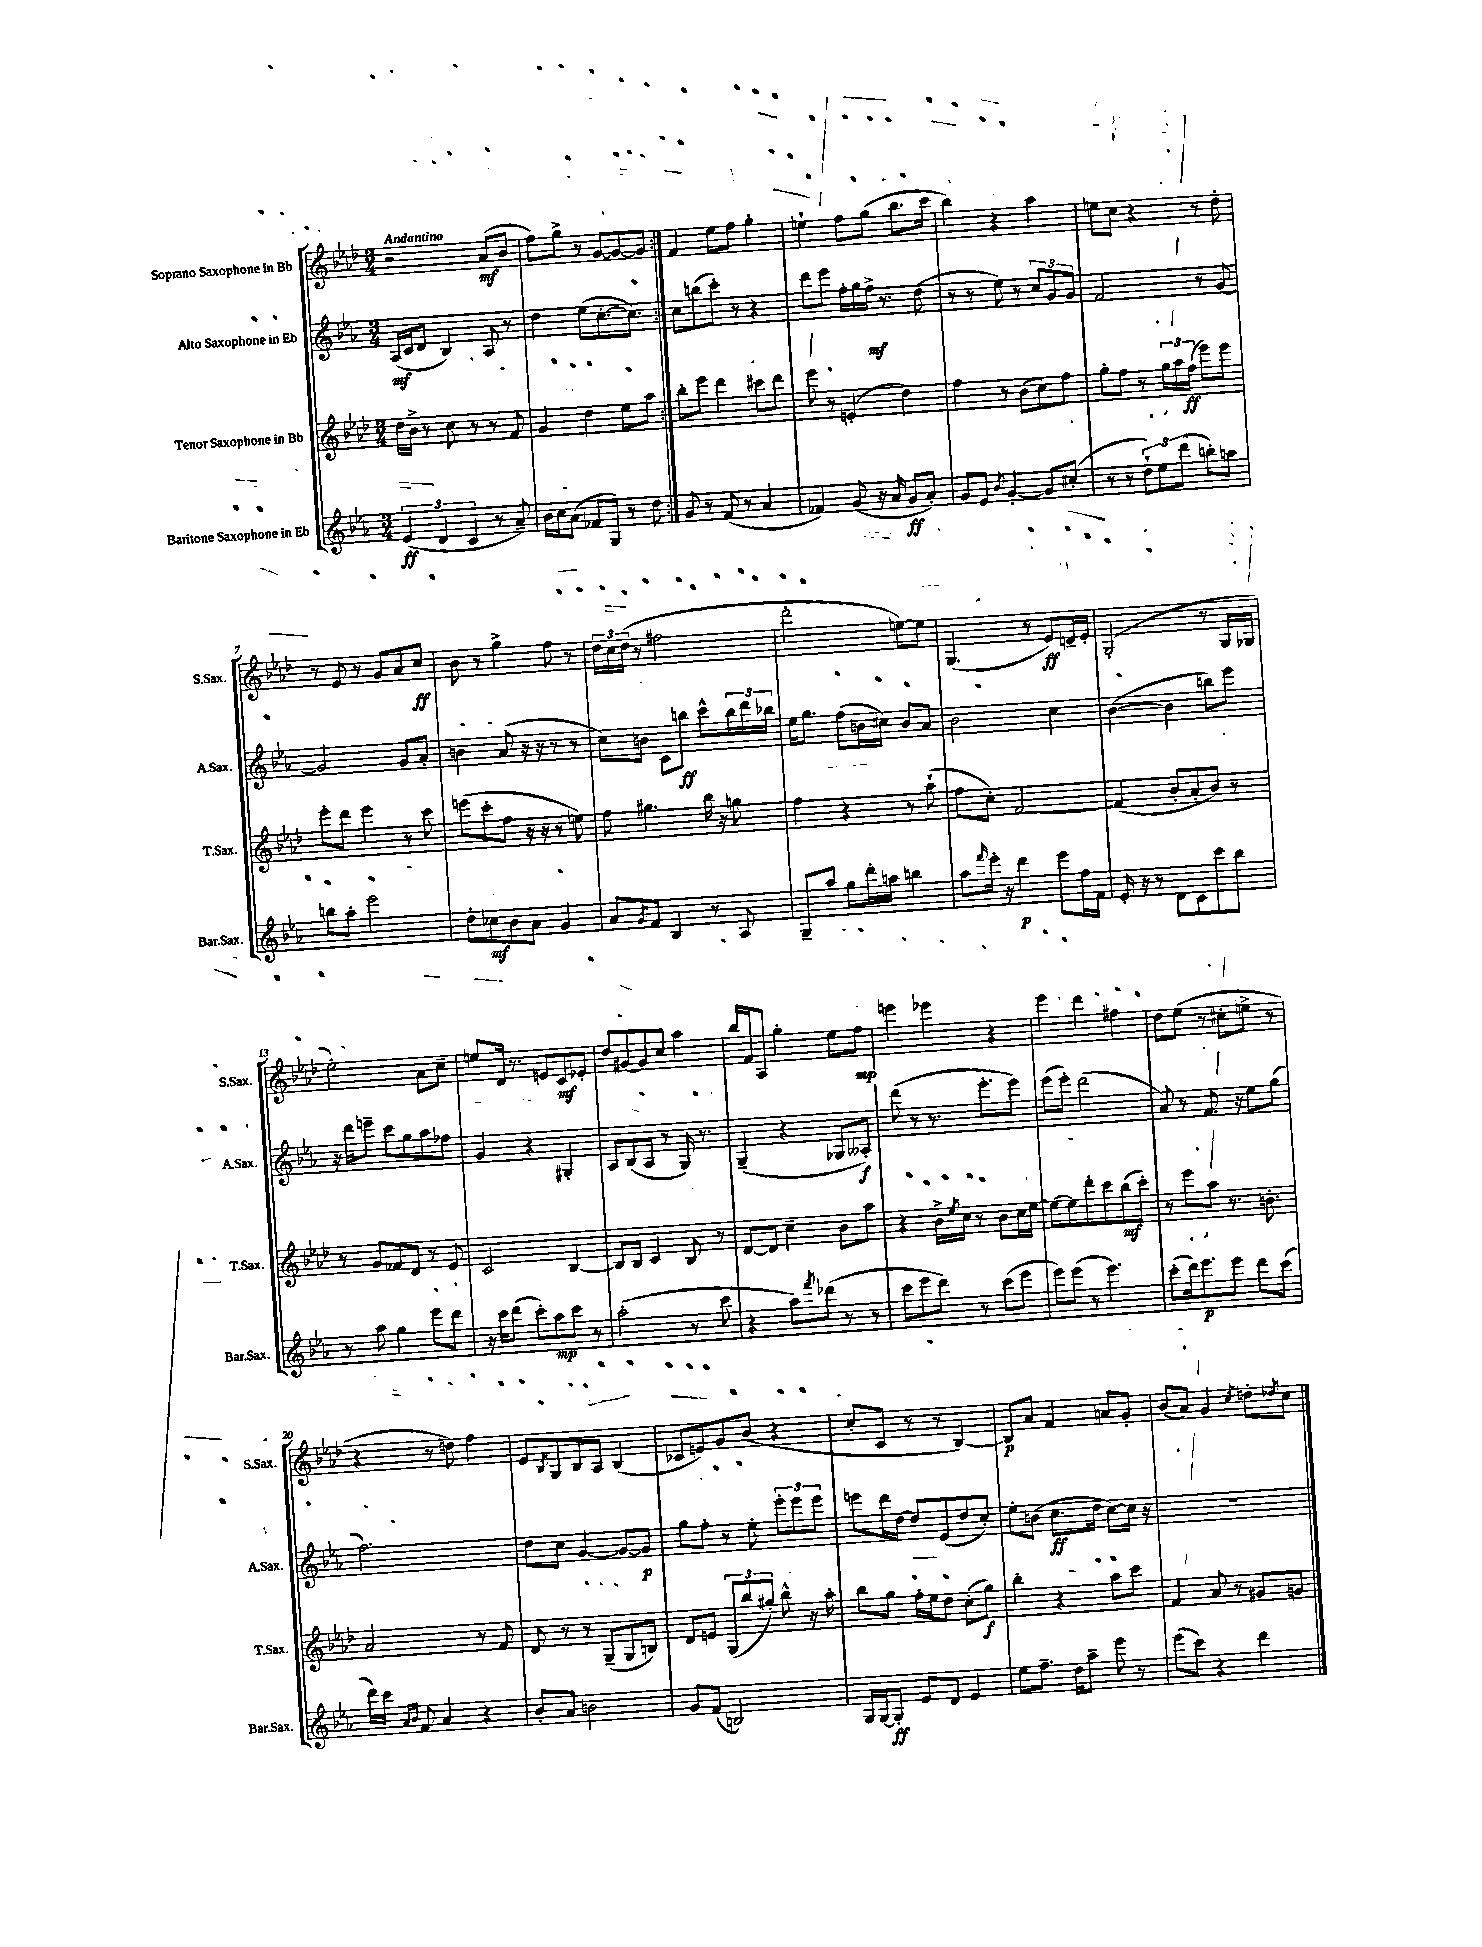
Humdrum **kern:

**kern	**dynam	**kern	**dynam	**kern	**dynam	**kern	**dynam
*part4	*part4	*part3	*part3	*part2	*part2	*part1	*part1
*staff4	*staff4	*staff3	*staff3	*staff2	*staff2	*staff1	*staff1
*I"Baritone Saxophone in Eb	*	*I"Tenor Saxophone in Bb	*	*I"Alto Saxophone in Eb	*	*I"Soprano Saxophone in Bb	*
*I'Bar.Sax.	*	*I'T.Sax.	*	*I'A.Sax.	*	*I'S.Sax.	*
*clefG2	*	*clefG2	*	*clefG2	*	*clefG2	*
*k[b-e-a-]	*	*k[b-e-a-d-]	*	*k[b-e-a-]	*	*k[b-e-a-d-]	*
*M3/4	*	*M3/4	*	*M3/4	*	*M3/4	*
=1	=1	=1	=1	=1	=1	=1	=1
!	!	!	!	!	!	!LO:TX:a:B:t=Andantino	!
(6e-/	ff	16dd-\LL	.	(16A-/LL	mf	2r	.
.	.	16b-^\JJ	.	16c/J	.	.	.
.	.	8r	.	8d/J	.	.	.
6d/	.	.	.	.	.	.	.
.	.	8cc\	.	4B-/)	.	.	.
6c/	.	.	.	.	.	.	.
.	.	8r	.	.	.	.	.
8r	.	8r	.	8A-/	.	(8a-/L	mf
8a-~/)	.	8f/	.	8r	.	8b-/J	.
=2	=2	=2	=2	=2	=2	=2	=2
16b-\LL	.	4g/	.	4dd\	.	8ff\L)	.
16cc\J	.	.	.	.	.	.	.
(8a-\J	.	.	.	.	.	8gg^\J	.
8f-X/L	.	4dd-\	.	(8ee-\L	.	8r	.
8G/J)	.	.	.	[8.cc'\	.	[8g/L	.
8r	.	8ee-\L	.	.	.	8g/_	.
.	.	.	.	8.cc\J])	.	.	.
8dd\	.	8aa-\J	.	.	.	8g/J]	.
=3:|!	=3:|!	=3:|!	=3:|!	=3:|!	=3:|!	=3:|!	=3:|!
8g/	.	8bb-'\L	.	8cc\L	.	4f/	.
8r	.	8eee-\J	.	(8bbn\	.	.	.
(8f/	.	4ddd-\	.	8ccc'\J)	.	8ee-\L	.
8r	.	.	.	8r	.	8ff\J	.
4a-/	.	8ccc#X\L	.	4r	.	4gg'\	.
.	.	8ddd-\J	.	.	.	.	.
=4	=4	=4	=4	=4	=4	=4	=4
4f-X/)	.	8eee-\	.	8ddd\L	.	4een`\	.
.	.	8r	.	8eee-\J	.	.	.
(8g/	.	(4en'/	.	16ff'\LL	.	8ff\L	.
.	.	.	.	16gg\	.	.	.
16r	.	.	.	16ff^\JJ	mf	(8gg\J	.
16a-/	.	.	.	8.r	.	.	.
8g/L	ff	4dd-\)	.	.	.	8.bb-\L	.
8a-'/J)	.	.	.	(8dd\	.	.	.
.	.	.	.	.	.	16ccc\Jk	.
=5	=5	=5	=5	=5	=5	=5	=5
8g/L	.	4ff\	.	8r	.	4bb-\)	.
8e-/J	.	.	.	8r	.	.	.
8qb-/	.	.	.	.	.	.	.
[4g'/	.	8r	.	8ee-\)	.	4r	.
.	.	(8b-\L	.	8r	.	.	.
8g/L]	.	8cc\)	.	12cc/L	.	4aa-\	.
.	.	.	.	12g/	.	.	.
(8cc#X'/J	.	8ff\J	.	.	.	.	.
.	.	.	.	12g/J	.	.	.
=6	=6	=6	=6	=6	=6	=6	=6
8r	.	8gg'\L	.	2f/	.	8een\L	.
8r	.	8ff\J	.	.	.	8cc\J	.
12dd`\L)	.	8r	.	.	.	4r	.
12ee-\	.	.	.	.	.	.	.
.	.	24gg\LL	.	.	.	.	.
(12ddd\J	.	24aa-\	.	.	.	.	.
.	.	(24ff\JJ	ff	.	.	.	.
8bbn'\L)	.	8eee-\L)	.	8r	.	8r	.
8aan\J	.	8eee-\J	.	[8g/	.	8dd-'\	.
!!LO:LB:g=z
=7	=7	=7	=7	=7	=7	=7	=7
8bbn\L	.	8eee-'\L	.	2g/]	.	8r	.
8aa-'\J	.	8ddd-\J	.	.	.	8e-/	.
2eee-\	.	4eee-\	.	.	.	8r	.
.	.	.	.	.	.	8g/L	.
.	.	8r	.	8g/L	.	8a-/	.
.	.	8ccc\	.	8a-'/J	.	8cc/J	ff
=8	=8	=8	=8	=8	=8	=8	=8
8dd'\L	.	(8eeen\L	.	4bn\	.	8b-\	.
8cc-X\	mf	8ccc'\	.	.	.	8r	.
8b-\	.	8ff\J	.	(8a-/	.	4gg^\	.
8a-\J	.	16r	.	16r	.	.	.
.	.	16r	.	16r	.	.	.
4g/	.	8r	.	8r	.	8ff\	.
.	.	8een\)	.	8r	.	8r	.
=9	=9	=9	=9	=9	=9	=9	=9
8a-/L	.	8ff\	.	8cc\L)	.	24dd-\LL	.
.	.	.	.	.	.	24cc\	.
.	.	.	.	.	.	(24dd-\JJ	.
8qg/	.	.	.	.	.	.	.
8f/J	.	4.gg#X\	.	8bn\J	.	8r	.
4B-/	.	.	.	8c\L	.	2ff#X\	.
.	.	.	.	8bbn\J	ff	.	.
8r	.	16bb-\	.	8ccc^^\L	.	.	.
.	.	16r	.	.	.	.	.
8A-/	.	8ggn\	.	24bb\L	.	.	.
.	.	.	.	24ddd\	.	.	.
.	.	.	.	24bb-X\JJ	.	.	.
=10	=10	=10	=10	=10	=10	=10	=10
8G~/L	.	4ff\	.	16ee-\KL	.	2ddd-'\	.
.	.	.	.	8.gg\J	.	.	.
8aa-/J	.	.	.	.	.	.	.
8gg\L	.	4r	.	(8ff\L	.	.	.
16ddd'\L	.	.	.	16bn\L	.	.	.
16aan\JJ	.	.	.	16cc#X\JJ)	.	.	.
4bbn\	.	8r	.	8b/L	.	[8een\L)	.
.	.	(8aa-`\	.	8a-/J	.	8ee\J]	.
=11	=11	=11	=11	=11	=11	=11	=11
8aa-\L	.	8ff\L	.	2b-\	.	(4.G/	.
16qqfff/	.	.	.	.	.	.	.
16eee-'\Jk	.	8cc'\J)	.	.	.	.	.
16r	.	.	.	.	.	.	.
4ddd\	p	[2f/	.	.	.	.	.
.	.	.	.	.	.	8r	.
8eee-\L	.	.	.	4cc\	.	8e-/L)	ff
16ff\L	.	.	.	.	.	16dn~/L	.
16f\JJ	.	.	.	.	.	16e-'/JJ	.
=12	=12	=12	=12	=12	=12	=12	=12
16e-'/	.	(4f/]	.	([4b-\	.	(2G'/	.
16r	.	.	.	.	.	.	.
8r	.	.	.	.	.	.	.
8d\L	.	8b-'/L	.	4b-\]	.	.	.
8c\	.	8a-'/	.	.	.	.	.
8ccc\	.	8b-/J)	.	8bbn\L)	.	8r	.
8bb-\J	.	8r	.	8eee-\J	.	16G/LL	.
.	.	.	.	.	.	16G-X/JJ	.
!!LO:LB:g=z
=13	=13	=13	=13	=13	=13	=13	=13
8r	.	8r	.	16r	.	2ee-'\)	.
.	.	.	.	16ddd\KL	.	.	.
8aa-\	.	8g/L	.	8eeen~\J	.	.	.
4gg\	.	8f-X/	.	8ccc\L	.	.	.
.	.	8d-/J	.	8gg\	.	.	.
8eee-\L	.	8r	.	8aa-\	.	8a-\L	.
8ddd\J	.	8e-/	.	8ff-X\J	.	8cc~\J	.
=14	=14	=14	=14	=14	=14	=14	=14
16r	.	2c/	.	4g/	.	8een/L	.
16ccc\KL	.	.	.	.	.	.	.
(8ddd\J	.	.	.	.	.	16d-/Jk	.
.	.	.	.	.	.	8.r	.
8ccc'\L)	.	.	.	4r	.	.	.
8aa-\	mp	.	.	.	.	8en/L	.
8ccc\J	.	[4B-/	.	4G#X'/	.	8c/	mf
8r	.	.	.	.	.	8e-X'/J	.
=15	=15	=15	=15	=15	=15	=15	=15
(2aa-'\	.	8B-/L]	.	8A-/L	.	8dd-/L	.
.	.	8B-/J	.	(8B-/	.	[8g#X/	.
.	.	4c/	.	8A-/J	.	8g#/]	.
.	.	.	.	8r	.	8cc/J	.
8r	.	8B-/	.	16G/)	.	4aa-\	.
.	.	.	.	8.r	.	.	.
8ccc\	.	8r	.	.	.	.	.
=16	=16	=16	=16	=16	=16	=16	=16
4r	.	[8d-/L	.	(4G~/	.	16bb-/LL	.
.	.	.	.	.	.	16f/J	.
.	.	8d-/J]	.	.	.	8A-/J	.
8aa-\L)	.	4cc~\	.	4r	.	4gg'\	.
8qfff/	.	.	.	.	.	.	.
(8ddd-X\J	.	.	.	.	.	.	.
8r	.	8b-\L	.	8G-X/L	.	8ee-\L	.
8r	.	8aa-\J	.	8A--X'/J)	f	8ff\J	mp
=17	=17	=17	=17	=17	=17	=17	=17
8ccc\L	.	4r	.	(8ddd\	.	4eeen\	.
8eee-\	.	.	.	8r	.	.	.
8ddd\J)	.	16b-^\LL	.	8.r	.	4eee-X\	.
.	.	8qee-/	.	.	.	.	.
.	.	16cc\JJ	.	.	.	.	.
8r	.	8r	.	.	.	.	.
.	.	.	.	8.eee-'\L	.	.	.
(8ccc\L	.	8b-\L	.	.	.	4r	.
8eee-\J	.	16cc\L	.	8eee-\J)	.	.	.
.	.	[16ee-\JJ	.	.	.	.	.
=18	=18	=18	=18	=18	=18	=18	=18
8eee-\L)	.	8ee-\L_	.	(8eee-\L	.	4eee-\	.
(8eee-\J	.	8ee-\]	.	8eee-'\J)	.	.	.
8r	.	8ddd-'\	.	(2ddd\	.	4ddd-\	.
4.eee-\)	.	8ccc\	.	.	.	.	.
.	.	(8bb-\	mf	.	.	4ff#X\	.
.	.	8ccc'\J)	.	.	.	.	.
=19	=19	=19	=19	=19	=19	=19	=19
(8ccc'\L	.	8r	.	8a-/)	.	8dd-\L	.
16ddd\k)	.	8eee-\L	.	8r	.	(8ee-\J	.
8.eee-\	p	.	.	.	.	.	.
.	.	8aa-\J	.	8.f/	.	8r	.
8eee-\J	.	8.r	.	.	.	8cc#X'\L	.
.	.	.	.	16r	.	.	.
8ddd\L	.	.	.	8ee-\L	.	8een^\J	.
.	.	8.bn'\	.	.	.	.	.
(8ccc\J	.	.	.	(8gg\J	.	8r	.
!!LO:LB:g=z
=20	=20	=20	=20	=20	=20	=20	=20
16ddd\LL)	.	2a-/	.	2.ff\)	.	4r	.
16ccc\JJ	.	.	.	.	.	.	.
16qqa-/LL	.	.	.	.	.	.	.
16qqb-/JJ	.	.	.	.	.	.	.
8f/	.	.	.	.	.	.	.
4a-/	.	.	.	.	.	8r	.
.	.	.	.	.	.	8ddn\)	.
4r	.	8r	.	.	.	4ff\	.
.	.	8f/	.	.	.	.	.
=21	=21	=21	=21	=21	=21	=21	=21
8b-'/L	.	8d-/	.	8dd\L	.	8e-/L	.
.	.	.	.	.	.	8qB-/	.
8a-/J	.	8r	.	8cc\J	.	8G/	.
2bn\	.	8r	.	[4g/	.	8B-/	.
.	.	(8G~/L	.	.	.	8A-/J	.
.	.	8G/	.	8g/L_	.	(4B-/	.
.	.	8Bn/J)	.	8g/J]	p	.	.
=22	=22	=22	=22	=22	=22	=22	=22
8g/L	.	8d-/L	.	8gg\L	.	8c-X/L	.
(8f/J	.	8en/J	.	8ff'\J	.	8en/)	.
2Bn/)	.	(12G/L	.	8r	.	8g/	.
.	.	12bb-/	.	.	.	.	.
.	.	.	.	8ee-'\	.	(8b-/J	.
.	.	12gg#X'/J)	.	.	.	.	.
.	.	8bb-^^\	.	12eee-'\L	.	4r	.
.	.	.	.	12eee-\	.	.	.
.	.	16r	.	.	.	.	.
.	.	.	.	12eee-\J	.	.	.
.	.	16aa-'\	.	.	.	.	.
=23	=23	=23	=23	=23	=23	=23	=23
16G/LL	.	8bb-\L	.	8eeen\L	.	8cc'/L	.
[16G/J	.	.	.	.	.	.	.
8G'/J]	ff	8gg\J	.	16ddd\L	.	8c/J	.
.	.	.	.	[16dd\JJ	.	.	.
8e-/L	.	16ff'\LL	.	8dd/L]	.	8r	.
.	.	16ee-\J	.	.	.	.	.
8d/J	.	8dd-\J	.	(8e-/	.	8r	.
4e-/	.	(8cc'\L	.	8dd/	.	[4B-/)	.
.	.	8gg\J)	f	8cc'/J)	.	.	.
=24	=24	=24	=24	=24	=24	=24	=24
8ee-\L	.	4bb-'\	.	8ee-'\L	.	8B-/L]	p
8.ff~\J	.	.	.	(8bn\J	.	8a-/J	.
.	.	4r	.	8.cc\L	ff	4f/	.
16dd\KL	.	.	.	.	.	.	.
8aa-~\J	.	.	.	.	.	.	.
.	.	.	.	16dd\Jk	.	.	.
8eee-\	.	8aa-\L	.	[8cc\L)	.	8an/L	.
8r	.	8ccc\J	.	16cc\Jk]	.	8g'/J	.
.	.	.	.	16r	.	.	.
=25	=25	=25	=25	=25	=25	=25	=25
(8eee-\L	.	4f/	.	2.r	.	(8b-/L	.
8ccc\J)	.	.	.	.	.	8a-/J)	.
4r	.	8a-/	.	.	.	4g/	.
.	.	8r	.	.	.	.	.
.	.	.	.	.	.	8qcc/	.
4ddd\	.	8g#X/L	.	.	.	8ddn'\L	.
.	.	.	.	.	.	8qdd-X/	.
.	.	8gn/J	.	.	.	8cc\J	.
==	==	==	==	==	==	==	==
*-	*-	*-	*-	*-	*-	*-	*-
